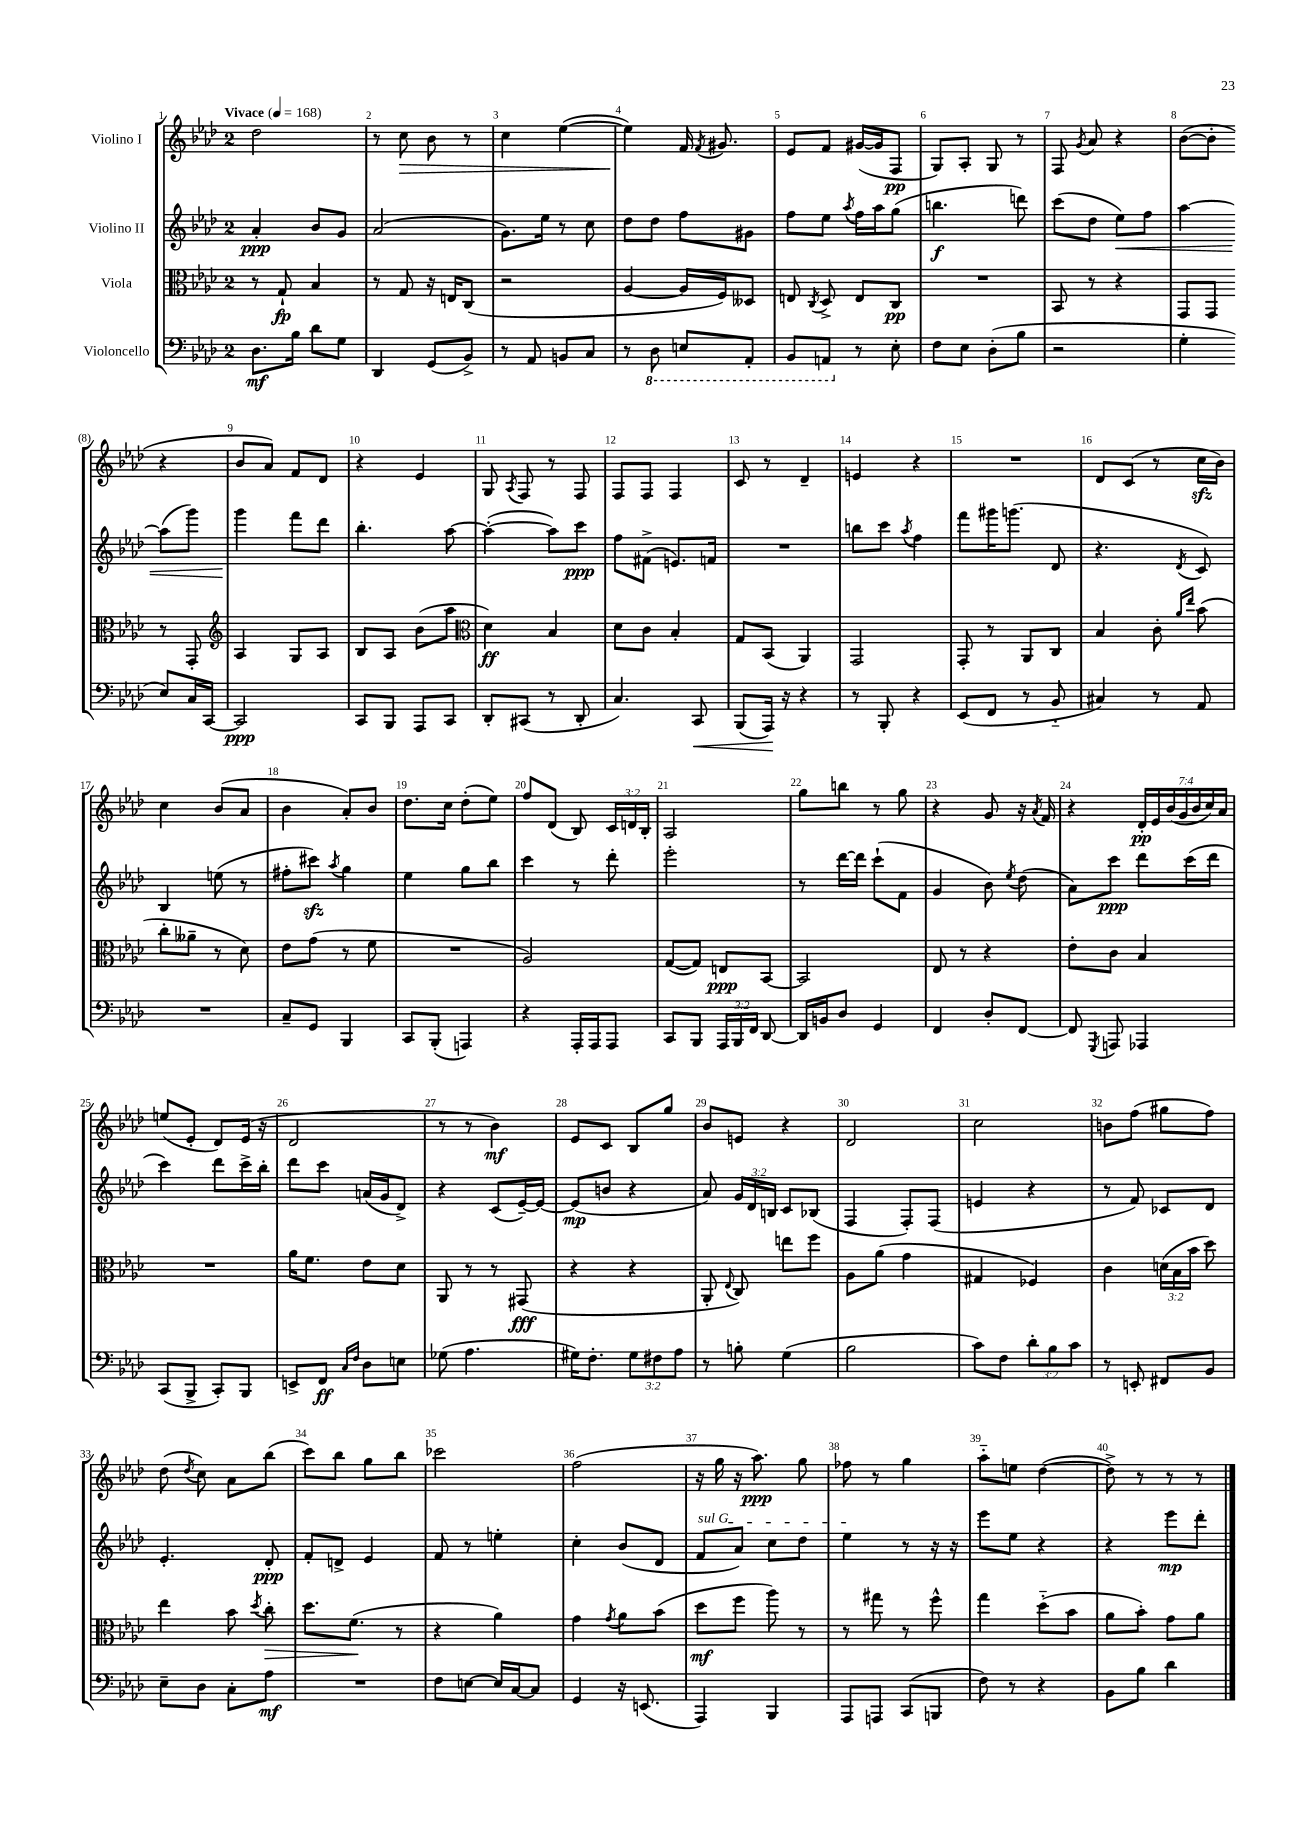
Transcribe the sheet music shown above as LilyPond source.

<<
\new StaffGroup <<
\new Staff = "s0" \with { instrumentName = "Violino I" } {
    \clef treble \key aes \major \once \override Staff.TimeSignature.style = #'single-digit \time 2/4 \override Staff.TupletNumber.text = #tuplet-number::calc-fraction-text \tempo "Vivace" 4 = 168
    \autoBeamOff des''2 |
    r8 c''8\> bes'8 r8 |
    c''4 ees''4~( |
    ees''4\!) f'16 \acciaccatura { f'8 } gis'8. |
    ees'8[ f'8] gis'16[~( gis'16 f8]\pp |
    g8[) aes8]-. g8 r8 |
    f8 \acciaccatura { g'8 } aes'8 r4 |
    bes'8[~( bes'8]-. r4 |
    bes'8[ aes'8]) f'8[ des'8] |
    r4 ees'4 |
    g8 \acciaccatura { aes8 } f8 r8 f8 |
    f8[ f8] f4 |
    c'8 r8 des'4-- |
    e'4 r4 |
    R2 |
    des'8[ c'8]( r8 c''16[\sfz bes'16]) |
    c''4 bes'8[( aes'8] |
    bes'4 aes'8[-.) bes'8] |
    des''8.[ c''16] des''8[-.( ees''8]) |
    f''8[ des'8]( bes8) \tuplet 3/2 { c'16[ d'16 bes16]-. } |
    aes2 |
    g''8[ b''8] r8 g''8 |
    r4 g'8 r16 \acciaccatura { aes'8 } f'16 |
    r4 \tuplet 7/4 { des'16[-.\pp ees'16 bes'16( g'16 bes'16 c''16) aes'16] } |
    e''8[( ees'8]-. des'8[) ees'16]( r16 |
    des'2 |
    r8 r8 bes'4\mf) |
    ees'8[ c'8] bes8[ g''8] |
    bes'8[ e'8] r4 |
    des'2 |
    c''2 |
    b'8[ f''8]( gis''8[ f''8]) |
    des''8( \acciaccatura { des''8 } c''8) aes'8[ bes''8]( |
    c'''8[) bes''8] g''8[ bes''8] |
    ces'''2 |
    f''2( |
    r16 g''16 r16 aes''8.\ppp) g''8 |
    fes''8 r8 g''4 |
    aes''8[-_ e''8] des''4~( |
    des''8->) r8 r8 r8 \bar "|." |
}
\new Staff = "s1" \with { instrumentName = "Violino II" } {
    \clef treble \key aes \major \once \override Staff.TimeSignature.style = #'single-digit \time 2/4 \override Staff.TupletNumber.text = #tuplet-number::calc-fraction-text
    \autoBeamOff aes'4-.\ppp bes'8[ g'8] |
    aes'2( |
    g'8.[) ees''16] r8 c''8 |
    des''8[ des''8] f''8[ gis'8] |
    f''8[ ees''8] \acciaccatura { aes''8 } f''16[ aes''16 g''8]( |
    b''4.\f d'''8) |
    c'''8[( des''8] ees''8[\<) f''8] |
    aes''4~ aes''8[( g'''8]) |
    g'''4\! f'''8[ des'''8] |
    bes''4.-. aes''8~ |
    aes''4~-.( aes''8[) c'''8]\ppp |
    f''8[ fis'8]->( e'8.[) f'16] |
    R2 |
    b''8[ c'''8] \acciaccatura { aes''8 } f''4 |
    f'''8[ gis'''16 g'''8.]( des'8 |
    r4. \acciaccatura { des'8 } c'8) |
    bes4 e''8( r8 |
    fis''8[-. cis'''8]\sfz) \acciaccatura { aes''8 } g''4 |
    ees''4 g''8[ bes''8] |
    c'''4 r8 des'''8-. |
    ees'''2-. |
    r8 des'''16[~ des'''16] c'''8[-!( f'8] |
    g'4 bes'8) \acciaccatura { ees''8 } des''8( |
    aes'8[) c'''8]\ppp des'''8[ c'''16( des'''16] |
    c'''4) des'''8[ c'''16-> bes''16]-. |
    des'''8[ c'''8] a'16[( g'16 des'8]->) |
    r4 c'8[( ees'16~--) ees'16]~ |
    ees'8[\mp( b'8] r4 |
    aes'8) \tuplet 3/2 { g'16[ des'16 b16] } c'8[ bes8]( |
    f4 f8[-.) f8]( |
    e'4 r4 |
    r8 f'8) ces'8[ des'8] |
    ees'4.-. des'8-.\ppp |
    f'8[-. d'8]-> ees'4 |
    f'8 r8 e''4-. |
    c''4-. bes'8[( des'8] |
    \once \override TextSpanner.bound-details.left.text = \markup { \italic "sul G" } f'8[\startTextSpan aes'8]) c''8[ des''8] |
    ees''4\stopTextSpan r8 r16 r16 |
    ees'''8[ ees''8] r4 |
    r4 ees'''8[\mp des'''8]-. \bar "|." |
}
\new Staff = "s2" \with { instrumentName = "Viola" } {
    \clef alto \key aes \major \once \override Staff.TimeSignature.style = #'single-digit \time 2/4 \override Staff.TupletNumber.text = #tuplet-number::calc-fraction-text
    \autoBeamOff r8 g8-!\fp bes4 |
    r8 g8 r16 e16[ c8]( |
    r2 |
    aes4~ aes16[ f16) deses8] |
    e8 \acciaccatura { c8 } des8-> e8[ c8]\pp |
    R2 |
    bes,8 r8 r4 |
    g,8[ g,8] r8 g,8-. |
    \clef treble aes4 g8[ aes8] |
    bes8[ aes8] bes'8[( aes''8] |
    \clef alto des'4\ff) bes4 |
    des'8[ c'8] bes4-. |
    g8[ bes,8]( aes,4) |
    g,2 |
    g,8-. r8 aes,8[ c8] |
    bes4 c'8-. \grace { aes'16[ ees''16] } bes'8( |
    c''8[-. aeses'8]-- r8 des'8) |
    ees'8[ g'8]( r8 f'8 |
    R2 |
    aes2) |
    g8[~( g8]) e8[\ppp bes,8]~ |
    bes,2 |
    ees8 r8 r4 |
    ees'8[-. c'8] bes4 |
    R2 |
    aes'16[ f'8.] ees'8[ des'8] |
    aes,8 r8 r8 gis,8\fff( |
    r4 r4 |
    aes,8-. \appoggiatura { ees8 } c8) e''8[ f''8] |
    aes8[ aes'8]( g'4 |
    gis4 fes4) |
    c'4 \tuplet 3/2 { d'16[( bes16 bes'16] } des''8) |
    ees''4 bes'8 \acciaccatura { des''8 } c''8-.\> |
    des''8.[ f'8.]\!( r8 |
    r4 aes'4) |
    g'4 \acciaccatura { g'8 } aes'8[ bes'8]( |
    des''8[\mf f''8] aes''8) r8 |
    r8 gis''8 r8 f''8-^ |
    g''4 des''8[-_( bes'8] |
    aes'8[ bes'8]-.) g'8[ aes'8] \bar "|." |
}
\new Staff = "s3" \with { instrumentName = "Violoncello" } {
    \clef bass \key aes \major \once \override Staff.TimeSignature.style = #'single-digit \time 2/4 \override Staff.TupletNumber.text = #tuplet-number::calc-fraction-text
    \autoBeamOff des8.[\mf bes16] des'8[ g8] |
    des,4 g,8[( bes,8]->) |
    r8 aes,8 b,8[ c8] |
    r8 \ottava #-1 des,8 e,8[ aes,,8]-. |
    bes,,8[ a,,8] \ottava #0 r8 ees8-. |
    f8[ ees8] des8[-.( bes8] |
    r2 |
    g4-. ees8[) c16 c,16]~ |
    c,2\ppp |
    c,8[ bes,,8] aes,,8[ c,8] |
    des,8[-. cis,8]( r8 des,8-. |
    c4.) c,8\< |
    bes,,8[( aes,,16]\!) r16 r4 |
    r8 bes,,8-. r4 |
    ees,8[( f,8] r8 bes,8-_ |
    cis4) r8 aes,8 |
    R2 |
    c8[-- g,8] bes,,4 |
    c,8[ bes,,8]-.( a,,4) |
    r4 aes,,16[-. aes,,16 aes,,8] |
    c,8[ bes,,8] \tuplet 3/2 { aes,,16[ bes,,16 f,16] } des,8~ |
    des,16[ b,16 des8] g,4 |
    f,4 des8[-. f,8]~ |
    f,8 \acciaccatura { g,,8 } a,,8 aes,,4 |
    c,8[( bes,,8]-> c,8[-.) bes,,8] |
    e,8[-> f,8]\ff \grace { c16[ f16] } des8[ e8] |
    ges8( aes4. |
    gis16[) f8.]-. \tuplet 3/2 { gis8[ fis8 aes8] } |
    r8 b8-. g4( |
    bes2 |
    c'8[) f8] \tuplet 3/2 { des'8[-. bes8 c'8] } |
    r8 e,8-. fis,8[ bes,8] |
    ees8[-- des8] c8[-. aes8]\mf |
    R2 |
    f8[ e8]~ e16[ c16~ c8] |
    g,4 r16 e,8.( |
    aes,,4) bes,,4 |
    aes,,8[ a,,8] c,8[( b,,8] |
    f8) r8 r4 |
    bes,8[ bes8] des'4 \bar "|." |
}
>>
>>
\layout { \context { \Score \override BarNumber.break-visibility = ##(#f #t #t) barNumberVisibility = #all-bar-numbers-visible } }
